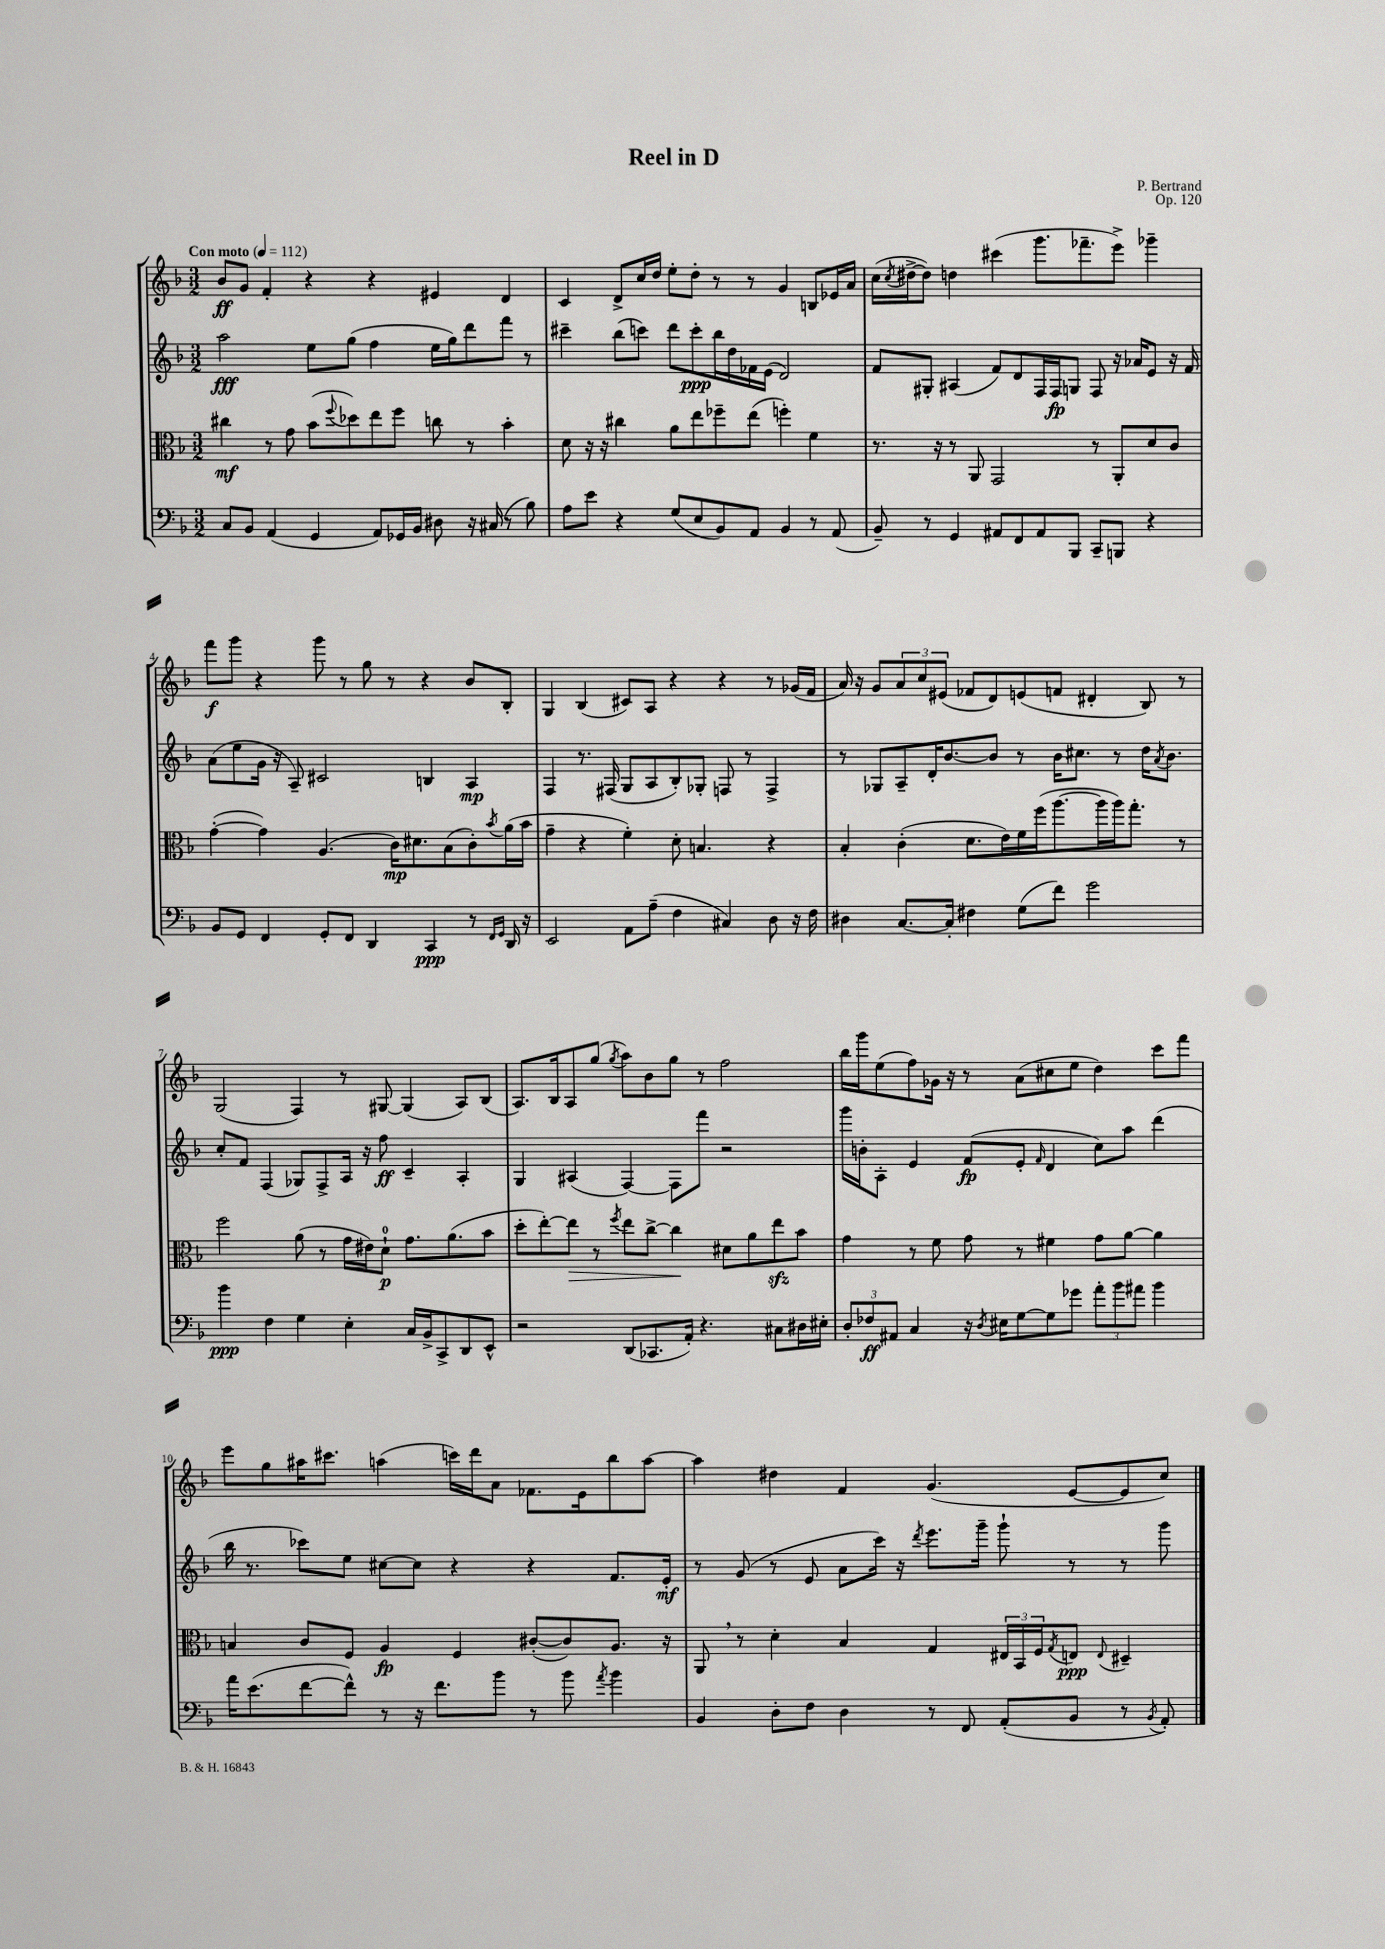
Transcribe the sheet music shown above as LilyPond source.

\header { title = "Reel in D" composer = "P. Bertrand" opus = "Op. 120" }
<<
\new StaffGroup <<
\new Staff = "s0" {
    \clef treble \key f \major \numericTimeSignature \time 3/2 \tempo "Con moto" 4 = 112
    bes'8\ff g'8 f'4-. r4 r4 eis'4 d'4 |
    c'4 d'8-> c''16 d''16 e''8-. d''8-. r8 r8 g'4 b8 ees'16 a'16 |
    c''16( \acciaccatura { c''8 } dis''16~-> dis''8) d''4 cis'''4( g'''8. fes'''8.-- e'''8->) ges'''4-- |
    f'''8\f g'''8 r4 g'''8 r8 g''8 r8 r4 bes'8 bes8-. |
    g4 bes4( cis'8) a8 r4 r4 r8 ges'16( f'16 |
    a'16) r16 g'8 \tuplet 3/2 { a'8 c''8 eis'8( } fes'8 d'8) e'8( f'8 dis'4-. bes8) r8 |
    g2( f4) r8 gis8~ gis4( a8) bes8( |
    a8.) bes16 a8 g''8( \acciaccatura { g''8 } a''8) bes'8 g''8 r8 f''2 |
    bes''16 g'''16 e''8( f''8) ges'16 r16 r8 a'8( cis''8 e''8 d''4) c'''8 f'''8 |
    e'''8 g''8 ais''16 cis'''8. a''4( c'''16) d'''16 a'8 fes'8. e'16 bes''8 a''8~ |
    a''4 dis''4 f'4 g'4.( e'8~ e'8 c''8) \bar "|." |
}
\new Staff = "s1" {
    \clef treble \key f \major \numericTimeSignature \time 3/2
    a''2\fff e''8 g''8( f''4 e''16 g''16) d'''8 f'''8 r8 |
    cis'''4-- bes''8( c'''8) d'''8 c'''8-.\ppp bes''16 d''16 fes'16 e'16( d'2) |
    f'8 gis8-. ais4( f'8) d'8 f16 f16\fp g8 f8 r16 aes'16 e'8 r16 f'16 |
    a'8( e''8 g'16 r16 a8--) cis'2 b4 a4\mp |
    f4 r8. fis16( g8 a8 bes8-.) ges8-. f8 r8 f4-> |
    r8 ges8 a8-- d'16-. bes'8.~ bes'8 r8 bes'16 cis''8. r8 d''16 \acciaccatura { a'8 } bes'8. |
    c''8-. f'8 f4( ges8) f8-> a16 r16 f''8\ff c'4-- a4-. |
    g4 ais4( f4~) f8 f'''8 r2 |
    g'''16 b'16-. a8-. e'4 f'8\fp( e'8-. \grace { f'16 } d'4 c''8) a''8 d'''4( |
    bes''16 r8. ces'''8) e''8 cis''8~ cis''8 r4 r4 f'8. e'16-.\mf |
    r8 g'8( r8 e'8 a'8 c'''16) r16 \acciaccatura { d'''8 } e'''8. g'''16-- g'''8-! r8 r8 g'''8 \bar "|." |
}
\new Staff = "s2" {
    \clef alto \key f \major \numericTimeSignature \time 3/2
    cis''4\mf r8 g'8 bes'8( \appoggiatura { f''8 } des''8) e''8 f''8 c''8 r8 bes'4-. |
    d'8 r16 r16 cis''4 a'8 e''8 fes''8-- e''8( f''4-.) f'4 |
    r8. r16 r8 a,8 g,2 r8 a,8-. d'8 c'8 |
    g'4~-.( g'4) a4.( c'16\mp) dis'8. bes8( c'8-.) \acciaccatura { bes'8 } a'16( bes'16 |
    g'4-- r4 f'4-.) d'8-. b4. r4 |
    bes4-. c'4-.( d'8. e'16) f'16 f''16( a''8.~ a''16 a''16) g''8.-. r8 |
    f''2 a'8( r8 g'16 eis'16) d'8-0-!\p g'8. a'8.( bes'8 |
    d''8-. e''8~-.) e''8\> r8 \acciaccatura { f''8 } e''8 c''8~-> c''4\! dis'8 a'8 e''8\sfz bes'8 |
    g'4 r8 f'8 g'8 r8 fis'4 g'8 a'8~ a'4 |
    b4 c'8 f8 a4\fp f4 cis'8~-.( cis'8) a8. r16 |
    a,8 \breathe r8 d'4-. bes4 g4 \tuplet 3/2 { eis16 bes,16 f16 } \acciaccatura { g8 } e8\ppp \appoggiatura { e8 } dis4-- \bar "|." |
}
\new Staff = "s3" {
    \clef bass \key f \major \numericTimeSignature \time 3/2
    c8 bes,8 a,4( g,4 a,8) ges,16 bes,16 dis8 r16 cis16( r8 bes8) |
    a8 e'8 r4 g8( e8 bes,8) a,8 bes,4 r8 a,8( |
    bes,8--) r8 g,4 ais,8 f,8 ais,8 bes,,8 c,8-- b,,8 r4 |
    bes,8 g,8 f,4 g,8-. f,8 d,4 c,4\ppp r8 \grace { f,16 g,16 } d,16 r16 |
    e,2 a,8 a8--( f4 cis4) d8 r16 f16 |
    dis4 c8.~ c16-. fis4 g8( f'8) g'2 |
    bes'4\ppp f4 g4 e4-. c16 bes,16-> c,8-> d,8 e,8-^ |
    r2 d,8( ces,8. a,16-.) r4. cis8 dis16 eis16-. |
    \tuplet 3/2 { d8-. fes8\ff ais,8 } c4 r16 \acciaccatura { d8 } eis16 g8~ g8 ges'8 \tuplet 3/2 { a'8-. bes'8 ais'8 } bes'4 |
    a'16 e'8.( f'8~ f'8-^) r8 r16 f'8. bes'8 r8 bes'8 \acciaccatura { a'8 } bes'4 |
    bes,4 d8-. f8 d4 r8 f,8 a,8-.( bes,8 r8 \acciaccatura { bes,8 } a,8-.) \bar "|." |
}
>>
>>
